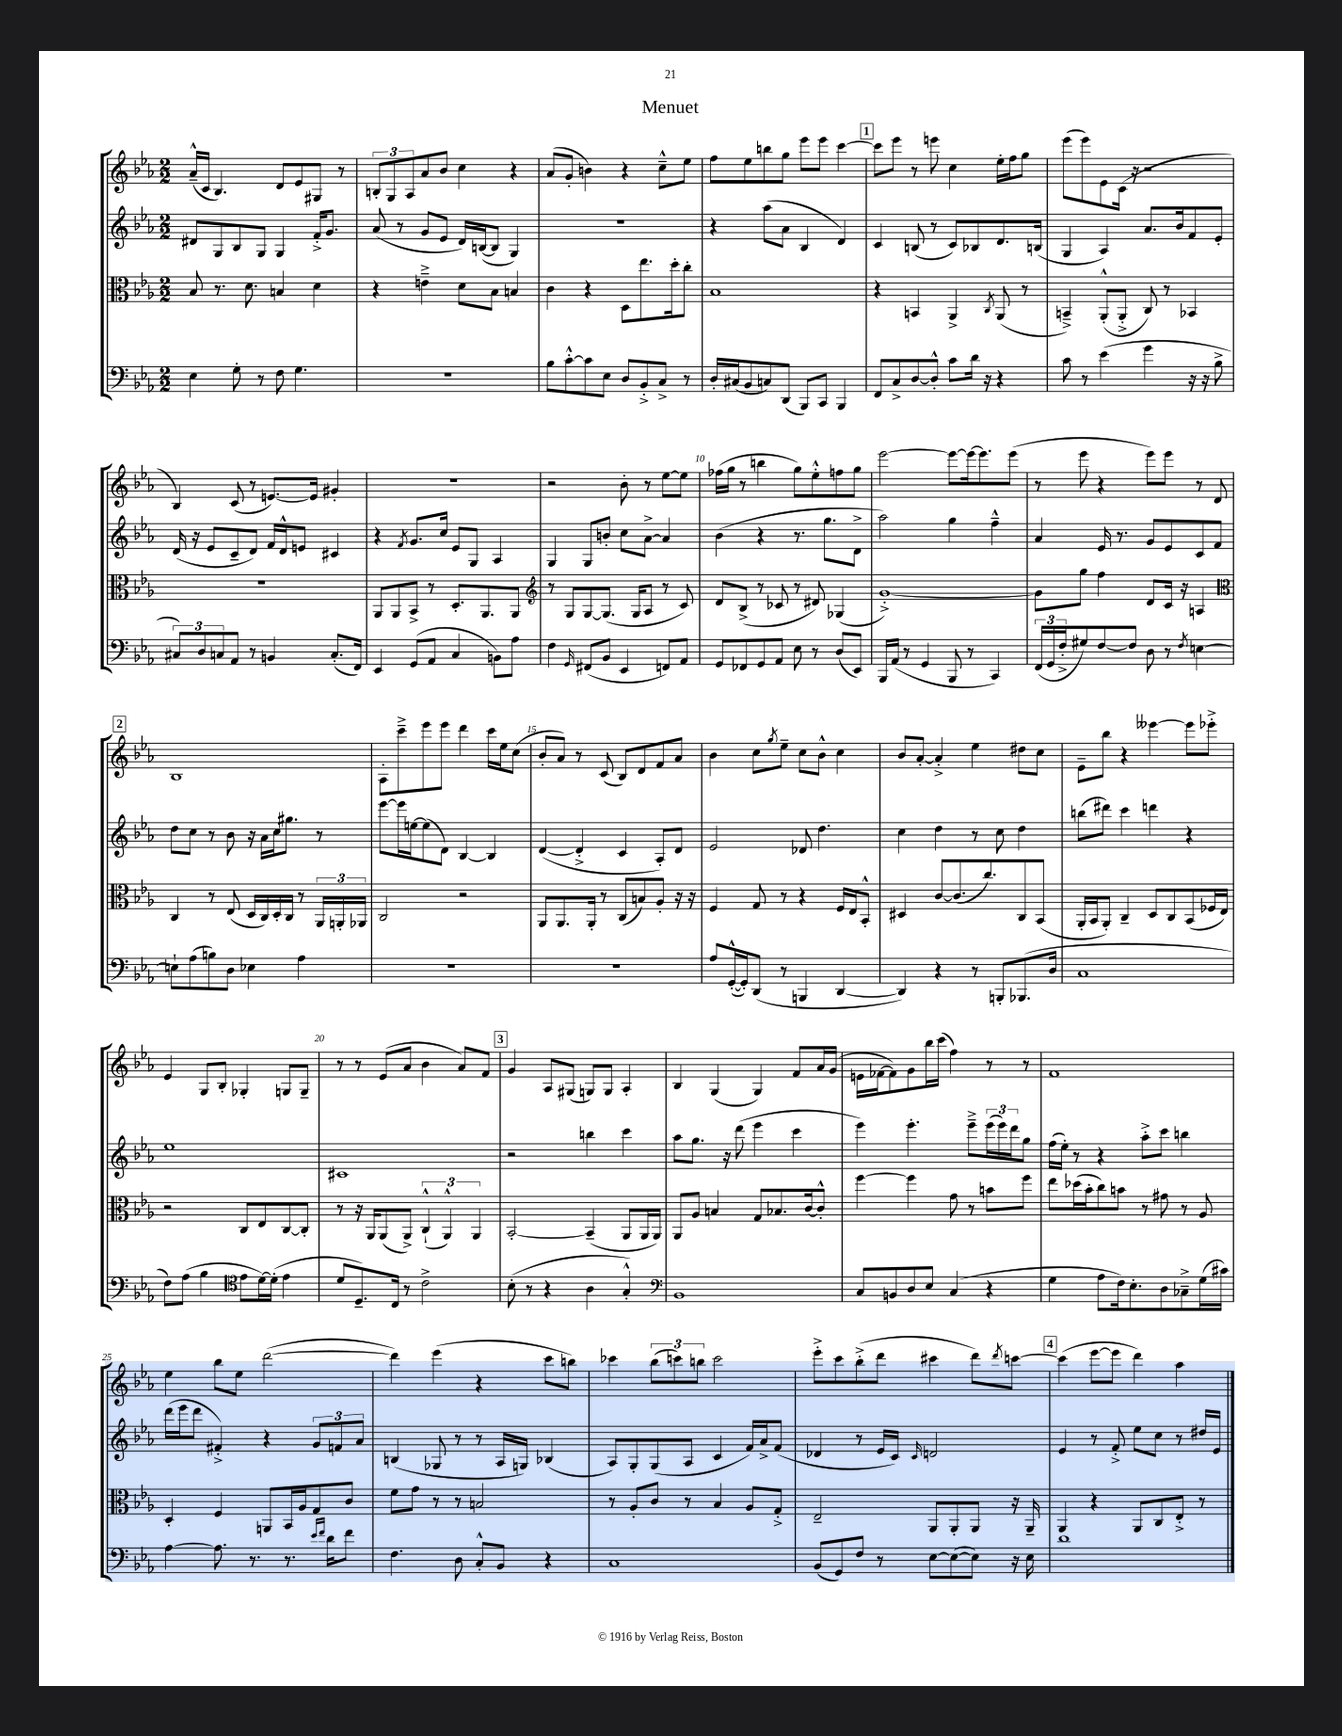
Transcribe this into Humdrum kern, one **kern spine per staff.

**kern	**kern	**kern	**kern
*staff4	*staff3	*staff2	*staff1
*clefF4	*clefC3	*clefG2	*clefG2
*k[b-e-a-]	*k[b-e-a-]	*k[b-e-a-]	*k[b-e-a-]
*M2/2	*M2/2	*M2/2	*M2/2
4E-	8B-	8d#	(16a-~^^
.	.	.	16c
.	8.r	8G	4.B-)
8G'	.	8B-	.
.	8.d	.	.
8r	.	8G	.
8F	4B	4G	8d
4.G	.	.	8e-
.	4d	16f'^	8G#
.	.	8.g	.
.	.	.	8r
=	=	=	=
1r	4r	(8a-	12B'
.	.	.	12G
.	.	8r	.
.	.	.	12A-
.	4e~^	8g	8a-
.	.	8e-	8b-
.	8d	16d)	4cc
.	.	([16B	.
.	8B-	8B]	.
.	4B	4G)	4r
=	=	=	=
8B-	4c	1r	(8a-
[8c'^^	.	.	8g'
8c]	4r	.	4b)
8E-	.	.	.
8D	8D	.	4r
8BB-'^	8.ee-	.	.
8C^	.	.	8cc~^^
.	16dd'	.	.
8r	8cc'	.	8ee-
=	=	=	=
16D'	1B-	4r	8ff
(16C#	.	.	.
8BB-	.	.	8ee-
8C)	.	(8aa-	8bb
(8DD	.	8a-	8gg
8BBB-)	.	4B-	8eee-
8CC	.	.	8eee-
4BBB-	.	4d)	[4ccc
=	=	=	=
8FF	4r	4c	8ccc]
8C^	.	.	8eee-
[8D	4BB	(8B	8r
8D'^^]	.	8r	8eee
8c	4AA-^	8c)	4cc
16d	.	8B-	.
16r	.	.	.
.	8qC	.	.
4r	(8AA-	8.d	16ee-'
.	.	.	16ff
.	8r	.	8gg
.	.	(16B	.
=	=	=	=
8c	4BB~^)	4G	(8eee-
8r	.	.	8eee-)
(4e-	(8AA-'^^	4A-)	8e-
.	8AA-'^	.	(16c
.	.	.	16r
4g	8C)	8.a-	2r
.	8r	.	.
.	.	16b-	.
16r	4BB-	8f	.
16r	.	.	.
8B-^	.	8e-'	.
=	=	=	=
12C#)	1r	(16d	4B-)
.	.	16r	.
12D	.	.	.
.	.	8e-	.
12C	.	.	.
8AA-	.	8c~	(8c
8r	.	8d)	8r
4BB	.	16f	[8.e)
.	.	16d^^	.
.	.	8e	.
.	.	.	16e]
(8.C'	.	4c#	4g#'
16FF)	.	.	.
=	=	=	=
4EE-	8AA-	4r	1r
.	8AA-	.	.
.	.	8qf	.
(8GG	8BB-^	8.g	.
8AA-	8r	.	.
.	.	16cc	.
4C	8.D'	8e-	.
.	.	8G	.
.	8.AA-	.	.
8BB)	.	4A-	.
8A-	8AA-	.	.
=	=	=	=
*	*clefG2	*	*
4F	8r	4G	2r
.	8G	.	.
16qqGG	.	.	.
(8FF#	[8G	8G	.
8BB-	(8.G]	8b'	.
4EE-	.	8cc	8b-'
.	16G	.	.
.	8A-	[8a-^	8r
8FF)	8r	4a-]	[8ee-
8AA-	8c)	.	8ee-]
=	=	=	=
8GG	8d	(4b-	(16ff-
.	.	.	16gg
8FF-	(8B-^	.	8r
8GG	8r	4r	4bb
8AA-	8c-	.	.
8E-	8r	8.r	8gg)
8r	8d#)	.	8ee-'^^
.	.	8.gg	.
(8D	(4G-	.	8ff
8EE-)	.	8d^	8gg
=	=	=	=
16BBB-	[1g'^)	2aa-)	[2eee-
(16AA-	.	.	.
8r	.	.	.
4GG	.	.	.
8BBB-	.	4gg	8eee-_
8r	.	.	16eee-_
.	.	.	8.eee-]
4CC)	.	4ff~^^	.
.	.	.	(8eee-
=	=	=	=
(24FF	8g]	4a-	8r
24GG	.	.	.
24F'^	.	.	.
8G#)	8gg	.	8eee-
[8F	4ff	16e-	4r
.	.	8.r	.
8F]	.	.	.
8D	8d	8g	8eee-)
8r	16c	8e-	8eee-
.	16r	.	.
8qF	.	.	.
[4E	4A	8c	8r
.	.	8f	8d
=	=	=	=
*	*clefC3	*	*
8E`]	4C	8dd	1B-
(8A-	.	8cc	.
8B)	8r	8r	.
8D	(8E-	8b-	.
4E-	16D	16r	.
.	16C)	16a-	.
.	16D'	16cc	.
.	16C	8.gg#	.
4A-	8r	.	.
.	24AA-	8r	.
.	24AA'	.	.
.	24AA-	.	.
=	=	=	=
1r	2C	[8eee-	8A-'
.	.	16eee-]	8ccc~^
.	.	[16ee	.
.	.	(8ee]	8eee-
.	.	8d)	8eee-
.	2r	[4B-	4ddd
.	.	4B-]	16ccc
.	.	.	16ee-
.	.	.	(8cc
=	=	=	=
1r	8AA-	([4d	8b-'
.	8.AA-	.	8a-)
.	.	4d'^]	8r
.	16AA-'	.	.
.	8r	.	(8c
.	(8C	4c	8B-)
.	8B)	.	8d
.	8A-'	8A-')	8f
.	16r	8d	8a-
.	16r	.	.
=	=	=	=
8A-	4F	2e-	4b-
([16GG'^^	.	.	.
16GG'])	.	.	.
(8DD	8G	.	8cc
.	.	.	8qgg
8r	8r	.	8ee-~
4BBB	4r	8d-	8cc
.	.	4.dd	8b-^^
[4DD	16F	.	4cc
.	16E-	.	.
.	8BB-'^^	.	.
=	=	=	=
4DD])	4D#	4cc	8b-
.	.	.	[8a-'
4r	[8c	4dd	4a-'^]
.	(8.c]	.	.
8r	.	8r	4ee-
.	8.cc)	.	.
8BBB'	.	8cc	.
(8.BBB-	8C	4dd	8dd#
.	(8BB-	.	8cc
16D	.	.	.
=	=	=	=
1C	16AA-'	(8bb	8e-~
.	16BB-	.	.
.	8AA-')	8ddd#)	8bb-
.	4C~	4ccc	4r
.	8D	4ddd	[4eee--
.	8C	.	.
.	(8BB-	4r	8eee--]
.	16F-	.	8eee-'^
.	16E-)	.	.
=	=	=	=
8F)	2r	1ee-	4e-
(8A-	.	.	.
4B-	.	.	8G
.	.	.	8B-'
*clefC4	*	*	*
8e-	8C	.	4G-'
[16d)	8E-	.	.
(16d']	.	.	.
4e-	[8C	.	8G
.	8C']	.	8G~
=	=	=	=
8d	8r	1c#	8r
8.D~)	16r	.	8r
.	16AA-	.	.
.	(8AA-	.	(8e-
16C	.	.	.
8r	8AA-^)	.	8a-
2c^	(6C`^^	.	4b-
.	6AA-^^)	.	.
.	.	.	8a-)
.	6AA-	.	.
.	.	.	8f
=	=	=	=
(8B-'	[2BB-'	2r	4g
8r	.	.	.
4r	.	.	8A-
.	.	.	(8G#
4A-	(4BB-~]	4bb	8G)
.	.	.	8G
4G'^^)	8AA-	4ccc	4A-'
.	16AA-	.	.
.	16AA-)	.	.
=	=	=	=
*clefF4	*	*	*
1BB-	8AA-	8aa-	4B-
.	8A-	8.gg	.
.	4B	.	(4G
.	.	16r	.
.	.	(8ddd	.
.	8G	4eee-	4G)
.	8.B-	.	.
.	.	4ccc	8f
.	[16c	.	.
.	8c'^^]	.	16a-
.	.	.	(16g
=	=	=	=
8C	[4ff	4eee-)	16e
.	.	.	[16f-
8BB	.	.	8f-])
8D	4ff]	4.eee-'	8g
8E-	.	.	16bb-
.	.	.	(16ccc
(4C	8g	.	4ff)
.	8r	8eee-~^	.
4r	8b	(24eee-	8r
.	.	24eee-)	.
.	.	24ddd	.
.	8ff	8gg	8r
=	=	=	=
4G	8ee-	(16ff	1f
.	.	16ee-')	.
.	(16dd-	8r	.
.	16b-'	.	.
8A-	8cc)	4r	.
16F)	8b	.	.
8.E-'	.	.	.
.	8r	8aa-'^	.
8D	8g#	8ccc	.
8C-~^	8r	4bb	.
(16G	8A-	.	.
16c#)	.	.	.
=	=	=	=
[4A-	4D'	(16ddd	4ee-
.	.	16eee-	.
.	.	8ddd	.
8.A-]	4F	4f#'^)	8bb-
.	.	.	8ee-
8.r	.	.	.
.	8AA	4r	([2ddd
8.r	16BB-	.	.
.	16A-	.	.
.	8G	12g	.
16qqe-	.	.	.
16qqf	.	.	.
16d	.	.	.
.	.	12f	.
8f	8c	.	.
.	.	12a-	.
=	=	=	=
4.F	8f	(4B	4ddd])
.	8g	.	.
.	8r	8G-	(4eee-
8D	8r	8r	.
8C'^^	2B	8r	4r
8BB-	.	16A-	.
.	.	16G)	.
4r	.	(4B-	8ccc
.	.	.	8bb)
=	=	=	=
1C	8r	8A-)	4ccc-
.	8A-'	8G'	.
.	8c	(8G	(12bb-
.	.	.	12ccc)
.	8r	8A-	.
.	.	.	12bb
.	4B-	4c	2ccc
.	8A-	16f)	.
.	.	16a-^	.
.	8G'^	(8f	.
=	=	=	=
(8BB-	2E-~	4d-	8eee-'^
8GG)	.	.	8ccc
8F	.	8r	(8bb-'^
8r	.	16e-	8ddd
.	.	16c)	.
.	.	16qqc	.
[8E-	8AA-	2d	4ccc#
(8E-_	8AA-'	.	.
8E-])	8AA-	.	8ddd)
.	.	.	8qddd
16r	16r	.	[8ccc
16E-	16AA-~	.	.
=	=	=	=
1d	4AA-	4e-	(4ccc]
.	4r	8r	[8eee-
.	.	8f'^	8eee-]
.	8AA-	8ee-	4ddd)
.	8C	8cc	.
.	8E-'^	8r	4aa-
.	8r	16dd#	.
.	.	16e-	.
==	==	==	==
*-	*-	*-	*-
